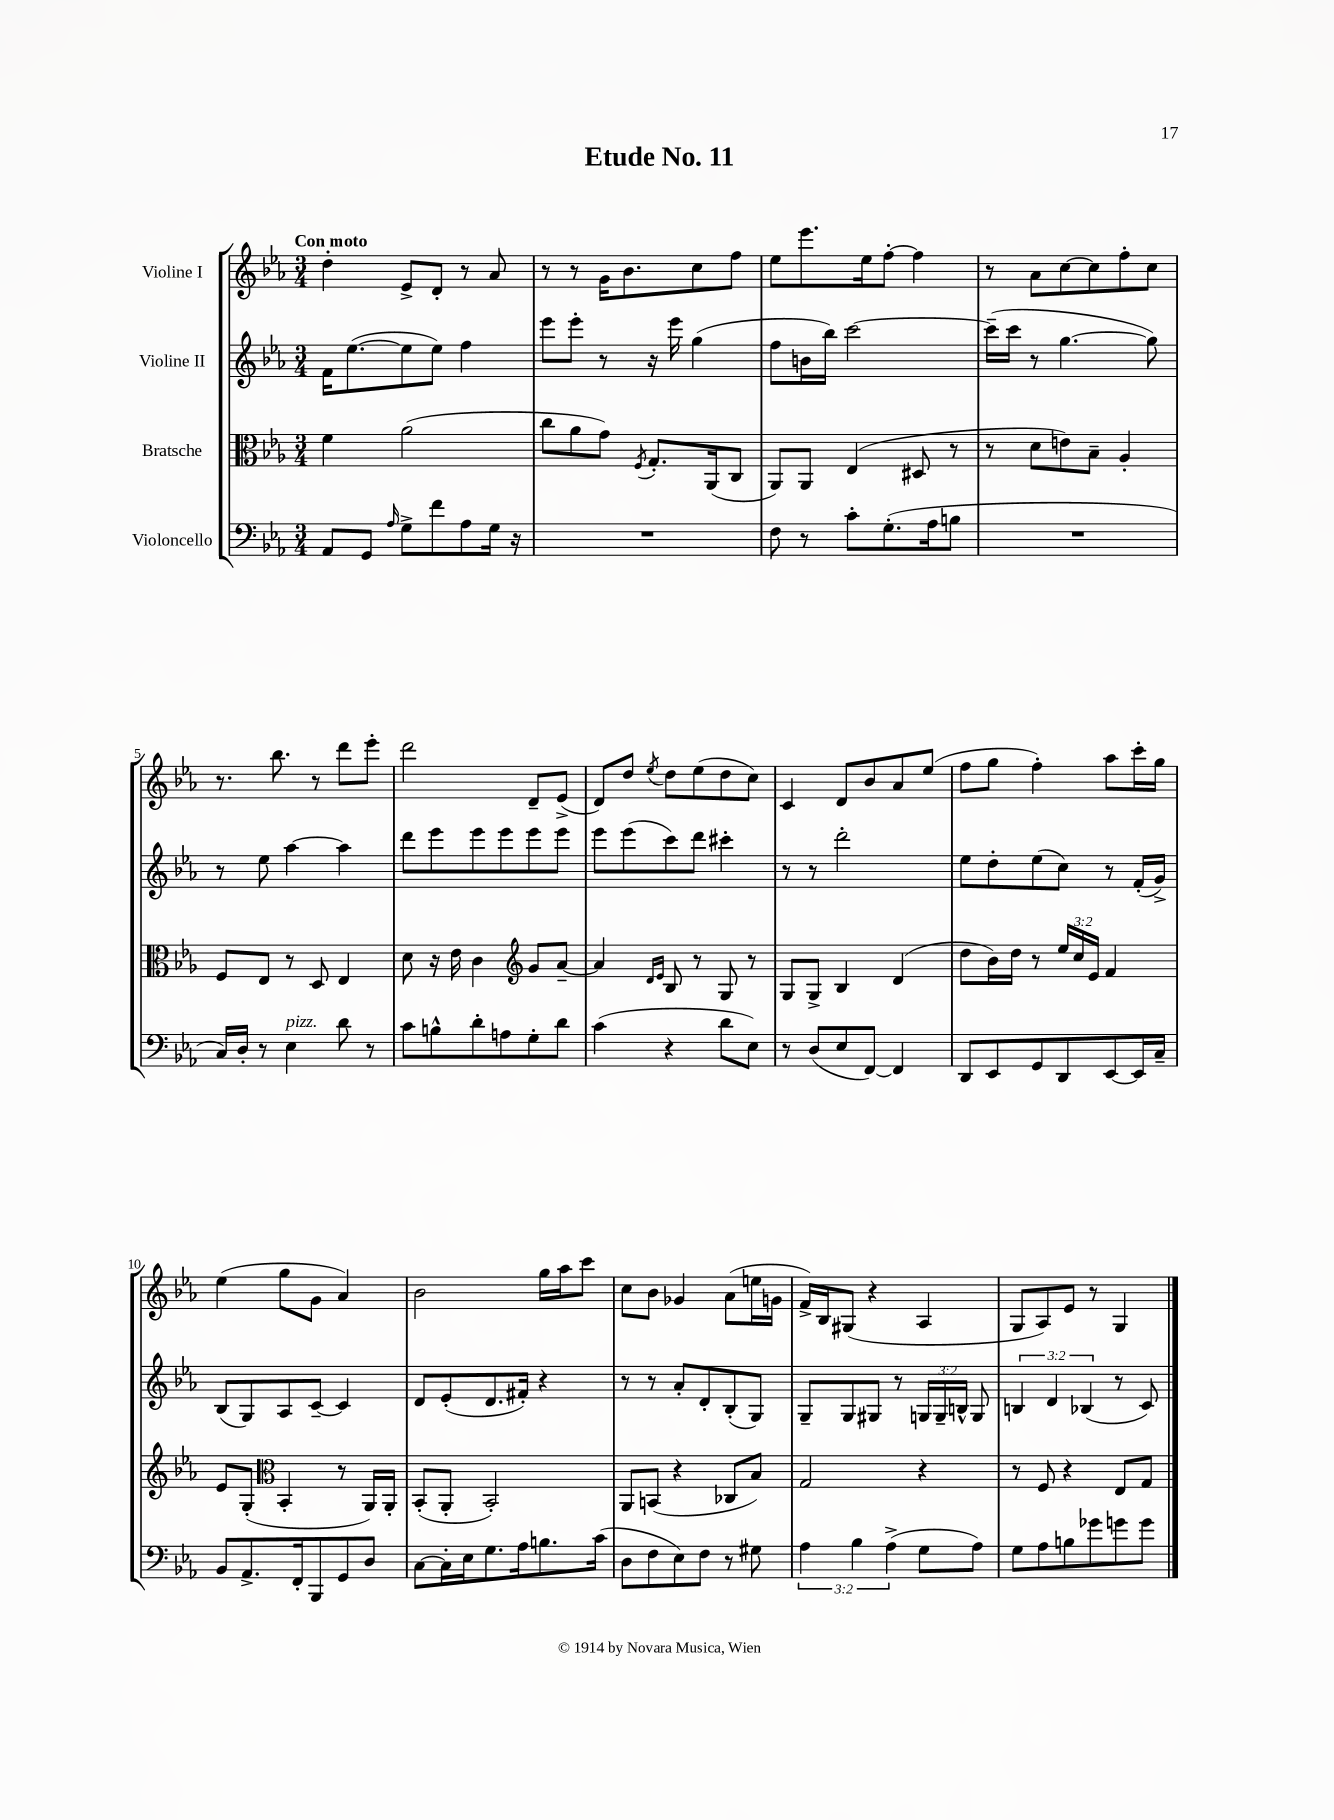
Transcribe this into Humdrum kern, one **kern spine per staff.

**kern	**kern	**kern	**kern
*part4	*part3	*part2	*part1
*staff4	*staff3	*staff2	*staff1
*I"Violoncello	*I"Bratsche	*I"Violine II	*I"Violine I
*clefF4	*clefC3	*clefG2	*clefG2
*k[b-e-a-]	*k[b-e-a-]	*k[b-e-a-]	*k[b-e-a-]
*M3/4	*M3/4	*M3/4	*M3/4
=1	=1	=1	=1
!	!	!	!LO:TX:a:B:t=Con moto
8AA-/L	4f\	16f\KL	4dd'\
.	.	([8.ee-\	.
8GG/J	.	.	.
16qqA-/	.	.	.
8G^\L	(2a-\	8ee-\]	8e-^/L
8f\	.	8ee-\J)	8d'/J
8A-\	.	4ff\	8r
16G\Jk	.	.	8a-/
16r	.	.	.
=2	=2	=2	=2
2.r	8cc\L	8eee-\L	8r
.	8a-\	8eee-'\J	8r
.	8g\J)	8r	16g\KL
.	.	.	8.b-\
.	8qF/	.	.
.	8.G'/L	16r	.
.	.	16eee-\	.
.	.	(4gg\	8cc\
.	(16AA-/k	.	.
.	8C/J	.	8ff\J
=3	=3	=3	=3
8F\	8AA-/L)	8ff\L	8ee-\L
8r	8AA-/J	16bn\L	8.eee-\
.	.	16bb-\JJ)	.
8c'\L	(4E-/	[2ccc\	.
.	.	.	16ee-\k
(8.G'\	.	.	[8ff'\J
.	8D#X/	.	4ff\]
16A-\k	.	.	.
8Bn\J	8r	.	.
=4	=4	=4	=4
2.r	8r	(16ccc~\LL]	8r
.	.	16ccc\JJ	.
.	8d\L	8r	8a-\L
.	8en\)	[4.gg\	[8cc\
.	8B-~\J	.	8cc\]
.	4A-'/	.	8ff'\
.	.	8gg\])	8cc\J
!!LO:LB:g=z
=5	=5	=5	=5
16C/LL)	8F/L	8r	8.r
16D'/JJ	.	.	.
8r	8E-/J	8ee-\	.
.	.	.	8.bb-\
!LO:TX:a:i:t=pizz.	!	!	!
4E-\	8r	[4aa-\	.
.	8D/	.	8r
8d\	4E-/	4aa-\]	8ddd\L
8r	.	.	8eee-'\J
=6	=6	=6	=6
8c\L	8d\	8ddd\L	2ddd\
8Bn^^\	16r	8eee-\	.
.	16e-\	.	.
8d'\	4c\	8eee-\	.
8An\	.	8eee-\	.
*	*clefG2	*	*
8G'\	8g/L	8eee-\	8d~/L
8d\J	[8a-~/J	8eee-\J	(8e-^/J
=7	=7	=7	=7
(4c\	4a-/]	8eee-\L	8d/L)
.	.	(8eee-\	8dd/J
.	16qqd/LL	.	.
.	16qqe-/JJ	.	8qee-/
4r	8B-/	8ccc\)	8dd\L
.	8r	8ddd\J	(8ee-\
8d\L	8G/	4ccc#X'\	8dd\
8E-\J)	8r	.	8cc\J)
=8	=8	=8	=8
8r	8G/L	8r	4c/
(8D/L	8G^/J	8r	.
8E-/	4B-/	2ddd'\	8d/L
[8FF/J)	.	.	8b-/
4FF/]	(4d/	.	8a-/
.	.	.	(8ee-/J
=9	=9	=9	=9
8DD/L	8dd\L	8ee-\L	8ff\L
8EE-/	16b-\L)	8dd'\	8gg\J
.	16dd\JJ	.	.
8GG/	8r	(8ee-\	4ff'\)
8DD/	24ee-/LL	8cc\J)	.
.	24cc/	.	.
.	24e-/JJ	.	.
[8EE-/	4f/	8r	8aa-\L
16EE-/L]	.	(16f'/LL	16ccc'\L
16C~/JJ	.	16g^/JJ)	16gg\JJ
!!LO:LB:g=z
=10	=10	=10	=10
8BB-/L	8e-/L	(8B-/L	(4ee-\
8.AA-^/	(8G'/J	8G/)	.
*	*clefC3	*	*
.	4BB-'/	8A-/	8gg\L
16FF'/k	.	.	.
8BBB-/	.	[8c~/J	8g\J
8GG/	8r	4c/]	4a-/)
8D/J	16AA-/LL)	.	.
.	16AA-'/JJ	.	.
=11	=11	=11	=11
[8C\L	(8BB-'/L	8d/L	2b-\
16C'\L]	8AA-'/J	(8e-'/	.
16E-\J	.	.	.
8.G\	2BB-'/)	8.d/	.
16A-\k	.	16f#X'/Jk)	.
8.Bn\	.	4r	16gg\LL
.	.	.	16aa-\J
.	.	.	8ccc\J
(16c\Jk	.	.	.
=12	=12	=12	=12
8D\L	8AA-/L	8r	8cc\L
8F\	(8BBn/J	8r	8b-\J
8E-\)	4r	8a-'/L	4g-X/
8F\J	.	8d'/	.
8r	8C-X/L	(8B-'/	(8a-\L
8G#X\	8B-/J)	8G/J)	16een\L
.	.	.	16gn\JJ
=13	=13	=13	=13
6A-\	2G/	8G~/L	16f^/LL)
.	.	.	16B-/J
.	.	8G/	(8G#X/J
6B-\	.	.	.
.	.	8G#X/J	4r
(6A-^\	.	.	.
.	.	8r	.
8G\L	4r	24Gn/LL	4A-/
.	.	24G~/	.
.	.	24Bn^^/JJ	.
8A-\J)	.	8G/	.
=14	=14	=14	=14
8G\L	8r	6Bn/	8G/L
8A-\	8F/	.	8A-/)
.	.	6d/	.
8Bn\	4r	.	8e-/J
.	.	(6B-X/	.
8g-X\	.	.	8r
8gn\	8E-/L	8r	4G/
8g\J	8G/J	8c/)	.
==	==	==	==
*-	*-	*-	*-
